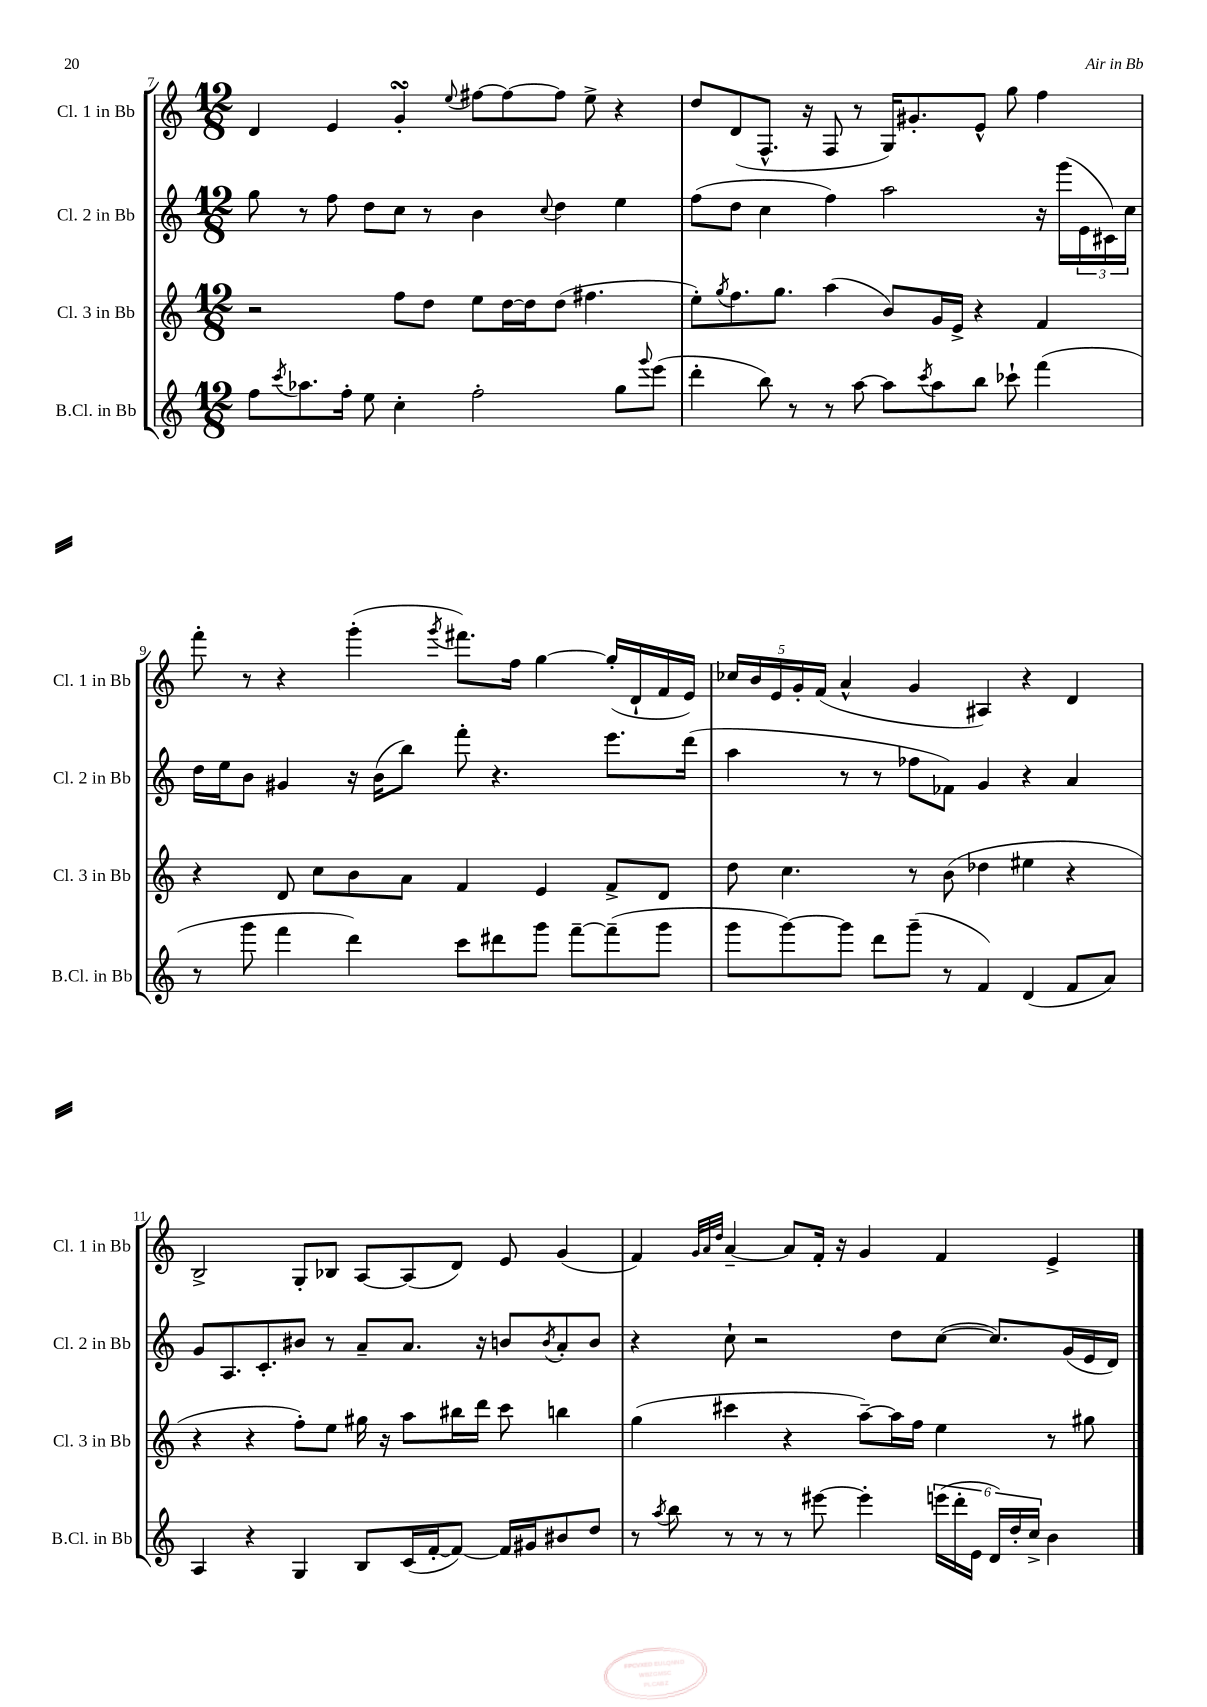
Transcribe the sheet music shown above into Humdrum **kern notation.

**kern	**kern	**kern	**kern
*staff4	*staff3	*staff2	*staff1
*clefG2	*clefG2	*clefG2	*clefG2
*k[]	*k[]	*k[]	*k[]
*M12/8	*M12/8	*M12/8	*M12/8
8ff	2r	8gg	4d
8qccc	.	.	.
8.aa-	.	8r	.
.	.	8ff	4e
16ff'	.	.	.
8ee	.	8dd	.
4cc'	8ff	8cc	4g'
.	8dd	8r	.
.	.	.	8qqee
2ff'	8ee	4b	[8ff#
.	[16dd	.	8ff#_
.	16dd]	.	.
.	.	8qqcc	.
.	(8dd	4dd	8ff#]
.	4.ff#	.	8ee^
8gg	.	4ee	4r
8qqggg	.	.	.
(8eee	.	.	.
=	=	=	=
4ddd'	8ee')	(8ff	8dd
.	8qgg	.	.
.	8.ff	8dd	(8d
8bb)	.	4cc	8.F^^
.	8.gg	.	.
8r	.	.	.
.	.	.	16r
8r	(4aa	4ff)	8F
[8aa	.	.	8r
8aa]	8b)	2aa	16G)
.	.	.	8.g#'
8qccc	.	.	.
8aa	16g	.	.
.	16e^	.	.
8bb	4r	.	8e^^
8ccc-`	.	.	8gg
(4fff	4f	16r	4ff
.	.	(16ggg	.
.	.	24e	.
.	.	24c#)	.
.	.	24cc	.
=	=	=	=
8r	4r	16dd	8fff'
.	.	16ee	.
8ggg	.	8b	8r
4fff	8d	4g#	4r
.	8cc	.	.
4ddd)	8b	16r	(4ggg'
.	.	(16b	.
.	8a	8bb)	.
.	.	.	8qggg
8ccc	4f	8fff'	8.fff#)
8ddd#	.	4.r	.
.	.	.	16ff
8ggg	4e	.	[4gg
[8fff~	.	.	.
(8fff~]	8f^	8.eee	(16gg']
.	.	.	16d`
8ggg	8d	.	16f
.	.	(16ddd	16e)
=	=	=	=
8ggg	8dd	4aa	20cc-
.	.	.	20b
.	.	.	20e
[8ggg)	4.cc	.	.
.	.	.	20g'
.	.	.	(20f
8ggg]	.	8r	4a^^
8ddd	.	8r	.
(8ggg~	8r	8ff-	4g
8r	(8b	8f-)	.
4f)	4dd-	4g	4A#)
(4d	4ee#	4r	4r
8f	4r	4a	4d
8a)	.	.	.
=	=	=	=
4A	4r	8g	2B^
.	.	8.A	.
4r	4r	.	.
.	.	8.c'	.
4G	8ff')	8b#	8G'
.	8ee	8r	8B-
8B	16gg#	8a~	[8A
.	16r	.	.
(16c	8aa	8.a	(8A]
[16f'	.	.	.
8f_)	16bb#	.	8d)
.	16ddd	16r	.
16f]	8ccc	8b	8e
16g#	.	.	.
.	.	8qb	.
8b#	4bb	8a'	(4g
8dd	.	8b	.
=	=	=	=
8r	(4gg	4r	4f)
8qaa	.	.	.
8bb	.	.	.
.	.	.	32qqg
.	.	.	32qqa
.	.	.	32qqdd
8r	4ccc#	8cc`	[4a~
8r	.	2r	.
8r	4r	.	8a]
[8eee#	.	.	16f'
.	.	.	16r
4eee#']	[8aa~)	.	4g
.	16aa]	8dd	.
.	16ff	.	.
(24eee	4ee	([8cc	4f
24ddd'	.	.	.
24e	.	.	.
24d)	.	8.cc])	.
24dd'	.	.	.
24cc^	.	.	.
4b	8r	.	4e^
.	.	(16g	.
.	8gg#	16e	.
.	.	16d)	.
==	==	==	==
*-	*-	*-	*-
